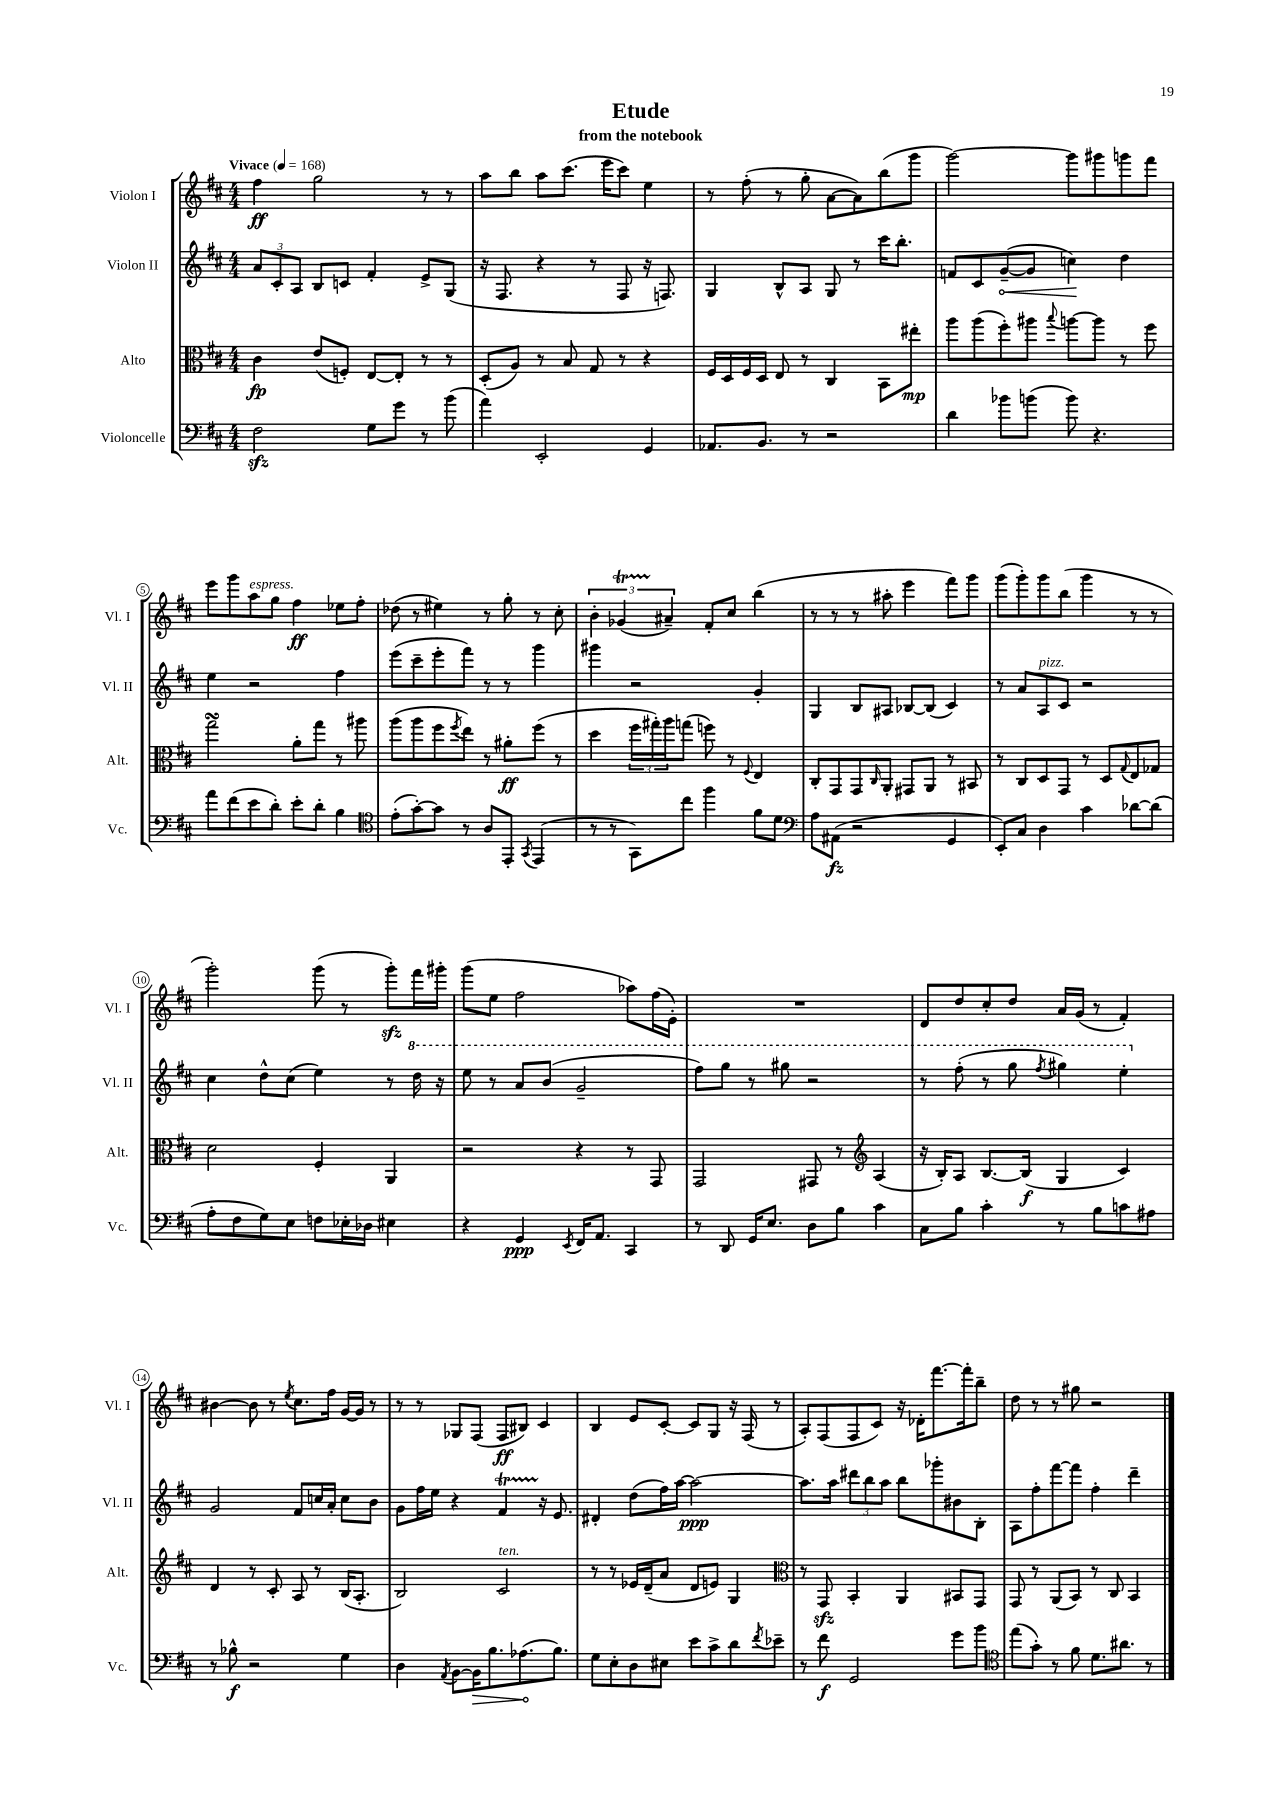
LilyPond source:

\header { title = "Etude" subtitle = "from the notebook" }
<<
\new StaffGroup <<
\new Staff = "s0" \with { instrumentName = "Violon I" shortInstrumentName = "Vl. I" } {
    \clef treble \key d \major \numericTimeSignature \time 4/4 \tempo "Vivace" 4 = 168
    fis''4\ff g''2 r8 r8 |
    a''8 b''8 a''8 cis'''8.( e'''16 cis'''8) e''4 |
    r8 fis''8-.( r8 g''8-. a'8~ a'8) b''8( g'''8 |
    g'''2~) g'''8 gis'''8 g'''8 fis'''8 |
    e'''8 g'''8 a''8^\markup { \italic "espress." } g''8 fis''4\ff ees''8 fis''8-. |
    des''8( r8 eis''4) r8 g''8-. r8 cis''8-. |
    \tuplet 3/2 { b'4-. ges'4\startTrillSpan( ais'4--\stopTrillSpan) } fis'8-. cis''8 b''4( |
    r8 r8 r8 ais''8-. e'''4 fis'''8) g'''8 |
    g'''8( g'''8-.) g'''8 b''8( g'''4 r8 r8 |
    g'''2-.) g'''8( r8 g'''8-.\sfz) fis'''16 gis'''16-. |
    g'''8( e''8 fis''2 aes''8) fis''16( e'16-.) |
    R1 |
    d'8 d''8 cis''8-. d''8 a'16 g'16( r8 fis'4-.) |
    bis'4~ bis'8 r8 \acciaccatura { e''8 } cis''8. fis''16 g'16~ g'16 r8 |
    r8 r8 ges8 fis8( fis8\ff bis8) cis'4 |
    b4 e'8 cis'8~-. cis'8 g8 r16 fis16( r8 |
    a8-.) fis8( fis8 cis'8) r16 des'16-. fis'''8.~ fis'''16-. b''8-- |
    d''8 r8 r8 gis''8 r2 \bar "|." |
}
\new Staff = "s1" \with { instrumentName = "Violon II" shortInstrumentName = "Vl. II" } {
    \clef treble \key d \major \numericTimeSignature \time 4/4
    \tuplet 3/2 { a'8 cis'8-. a8 } b8 c'8 fis'4-. e'8-> g8( |
    r16 fis8. r4 r8 fis8 r16 f8.) |
    g4 b8-^ a8 g8 r8 cis'''16 b''8.-. |
    f'8 cis'8 \once \override Hairpin.circled-tip = ##t g'8~--\<( g'8 c''4\!) d''4 |
    e''4 r2 fis''4 |
    e'''8( cis'''8-- e'''8-. fis'''8) r8 r8 g'''4 |
    gis'''4 r2 g'4-. |
    g4 b8 ais8 bes8~ bes8( cis'4) |
    r8 a'8 a8^\markup { \italic "pizz." } cis'8 r2 |
    cis''4 d''8-^ cis''8( e''4) r8 \ottava #1 d'''16 r16 |
    e'''8 r8 a''8 b''8( g''2-- |
    fis'''8) g'''8 r8 gis'''8 r2 |
    r8 fis'''8-.( r8 g'''8 \acciaccatura { fis'''8 } gis'''4) e'''4-. \ottava #0 |
    g'2 fis'8 c''16 a'16-. c''8 b'8 |
    g'8 fis''16 e''16 r4 fis'4\startTrillSpan r16\stopTrillSpan e'8. |
    dis'4-. d''8( fis''16) a''16~ a''2~\ppp |
    a''8. a''16 \tuplet 3/2 { dis'''8 b''8 a''8 } b''8 ges'''8-. bis'8 b8-. |
    a8 fis''8-. fis'''8~ fis'''8 fis''4-. d'''4-- \bar "|." |
}
\new Staff = "s2" \with { instrumentName = "Alto" shortInstrumentName = "Alt." } {
    \clef alto \key d \major \numericTimeSignature \time 4/4
    cis'4\fp e'8( f8-.) e8~ e8-. r8 r8 |
    d8-.( a8) r8 b8 g8 r8 r4 |
    fis16 d16 fis16 d16 e8 r8 cis4 b,8 eis''8-.\mp |
    a''8 a''8( fis''8-.) ais''8 \appoggiatura { b''8 } a''8~ a''8 r8 fis''8 |
    g''2\turn a'8-. g''8 r8 ais''8 |
    a''8( a''8 fis''8 \acciaccatura { fis''8 } e''8) r8 ais'8-.\ff fis''8( r8 |
    d''4 \tuplet 3/2 { fis''16 gis''16-.) a''16 } g''8( f''8) r8 \appoggiatura { fis8 } e4 |
    cis8-. g,8 g,8 \grace { cis16 } a,8-. gis,8 a,8 r8 bis,8 |
    r8 cis8 d8 g,8 r8 d8 \appoggiatura { g8 } e8 ges8 |
    d'2 fis4-. a,4 |
    r2 r4 r8 g,8 |
    g,2 gis,8 r8 \clef treble a4( |
    r16 b16-.) a8 b8.~ b16\f( g4 cis'4) |
    d'4 r8 cis'8-. a8 r8 b16( a8.-. |
    b2) cis'2^\markup { \italic "ten." } |
    r8 r8 ees'16 d'16--( a'8 d'8 e'8) g4 |
    \clef alto r8 g,8\sfz b,4-. a,4 bis,8 g,8 |
    g,8 r8 a,8( b,8) r8 cis8 b,4 \bar "|." |
}
\new Staff = "s3" \with { instrumentName = "Violoncelle" shortInstrumentName = "Vc." } {
    \clef bass \key d \major \numericTimeSignature \time 4/4
    fis2\sfz g8 g'8 r8 b'8( |
    a'4) e,2-. g,4 |
    aes,8. b,8. r8 r2 |
    d'4 bes'8 b'8( b'8) r4. |
    a'8 fis'8( e'8 d'8-.) e'8-. d'8-. b4 |
    \clef tenor e'8-.( g'8~-.) g'8 r8 a8 e,8-. \acciaccatura { g,8 } e,4( |
    r8 r8 g,8) cis''8 fis''4 fis'8 d'8 |
    \clef bass a8 ais,8\fz( r2 g,4 |
    e,8-.) cis8 d4 cis'4 des'8~ des'8( |
    a8-. fis8 g8) e8 f8 ees16-. des16 eis4 |
    r4 g,4\ppp \acciaccatura { e,8 } fis,16 a,8. cis,4 |
    r8 d,8 g,16 e8. d8 b8 cis'4 |
    cis8 b8 cis'4-. r8 b8 c'8 ais8 |
    r8 bes8-^\f r2 g4 |
    d4 \acciaccatura { a,8 } b,8~ \once \override Hairpin.circled-tip = ##t b,16\> b8. aes8.\!( b8.) |
    g8 e8-. d8 eis8 e'8 cis'8-> d'8 \acciaccatura { fis'8 } ees'8-- |
    r8 fis'8\f g,2 g'8 b'8 |
    \clef tenor e''8( g'8-.) r8 fis'8 d'8. ais'8. r8 \bar "|." |
}
>>
>>
\layout { \context { \Score \override BarNumber.stencil = #(make-stencil-circler 0.1 0.3 ly:text-interface::print) } }
